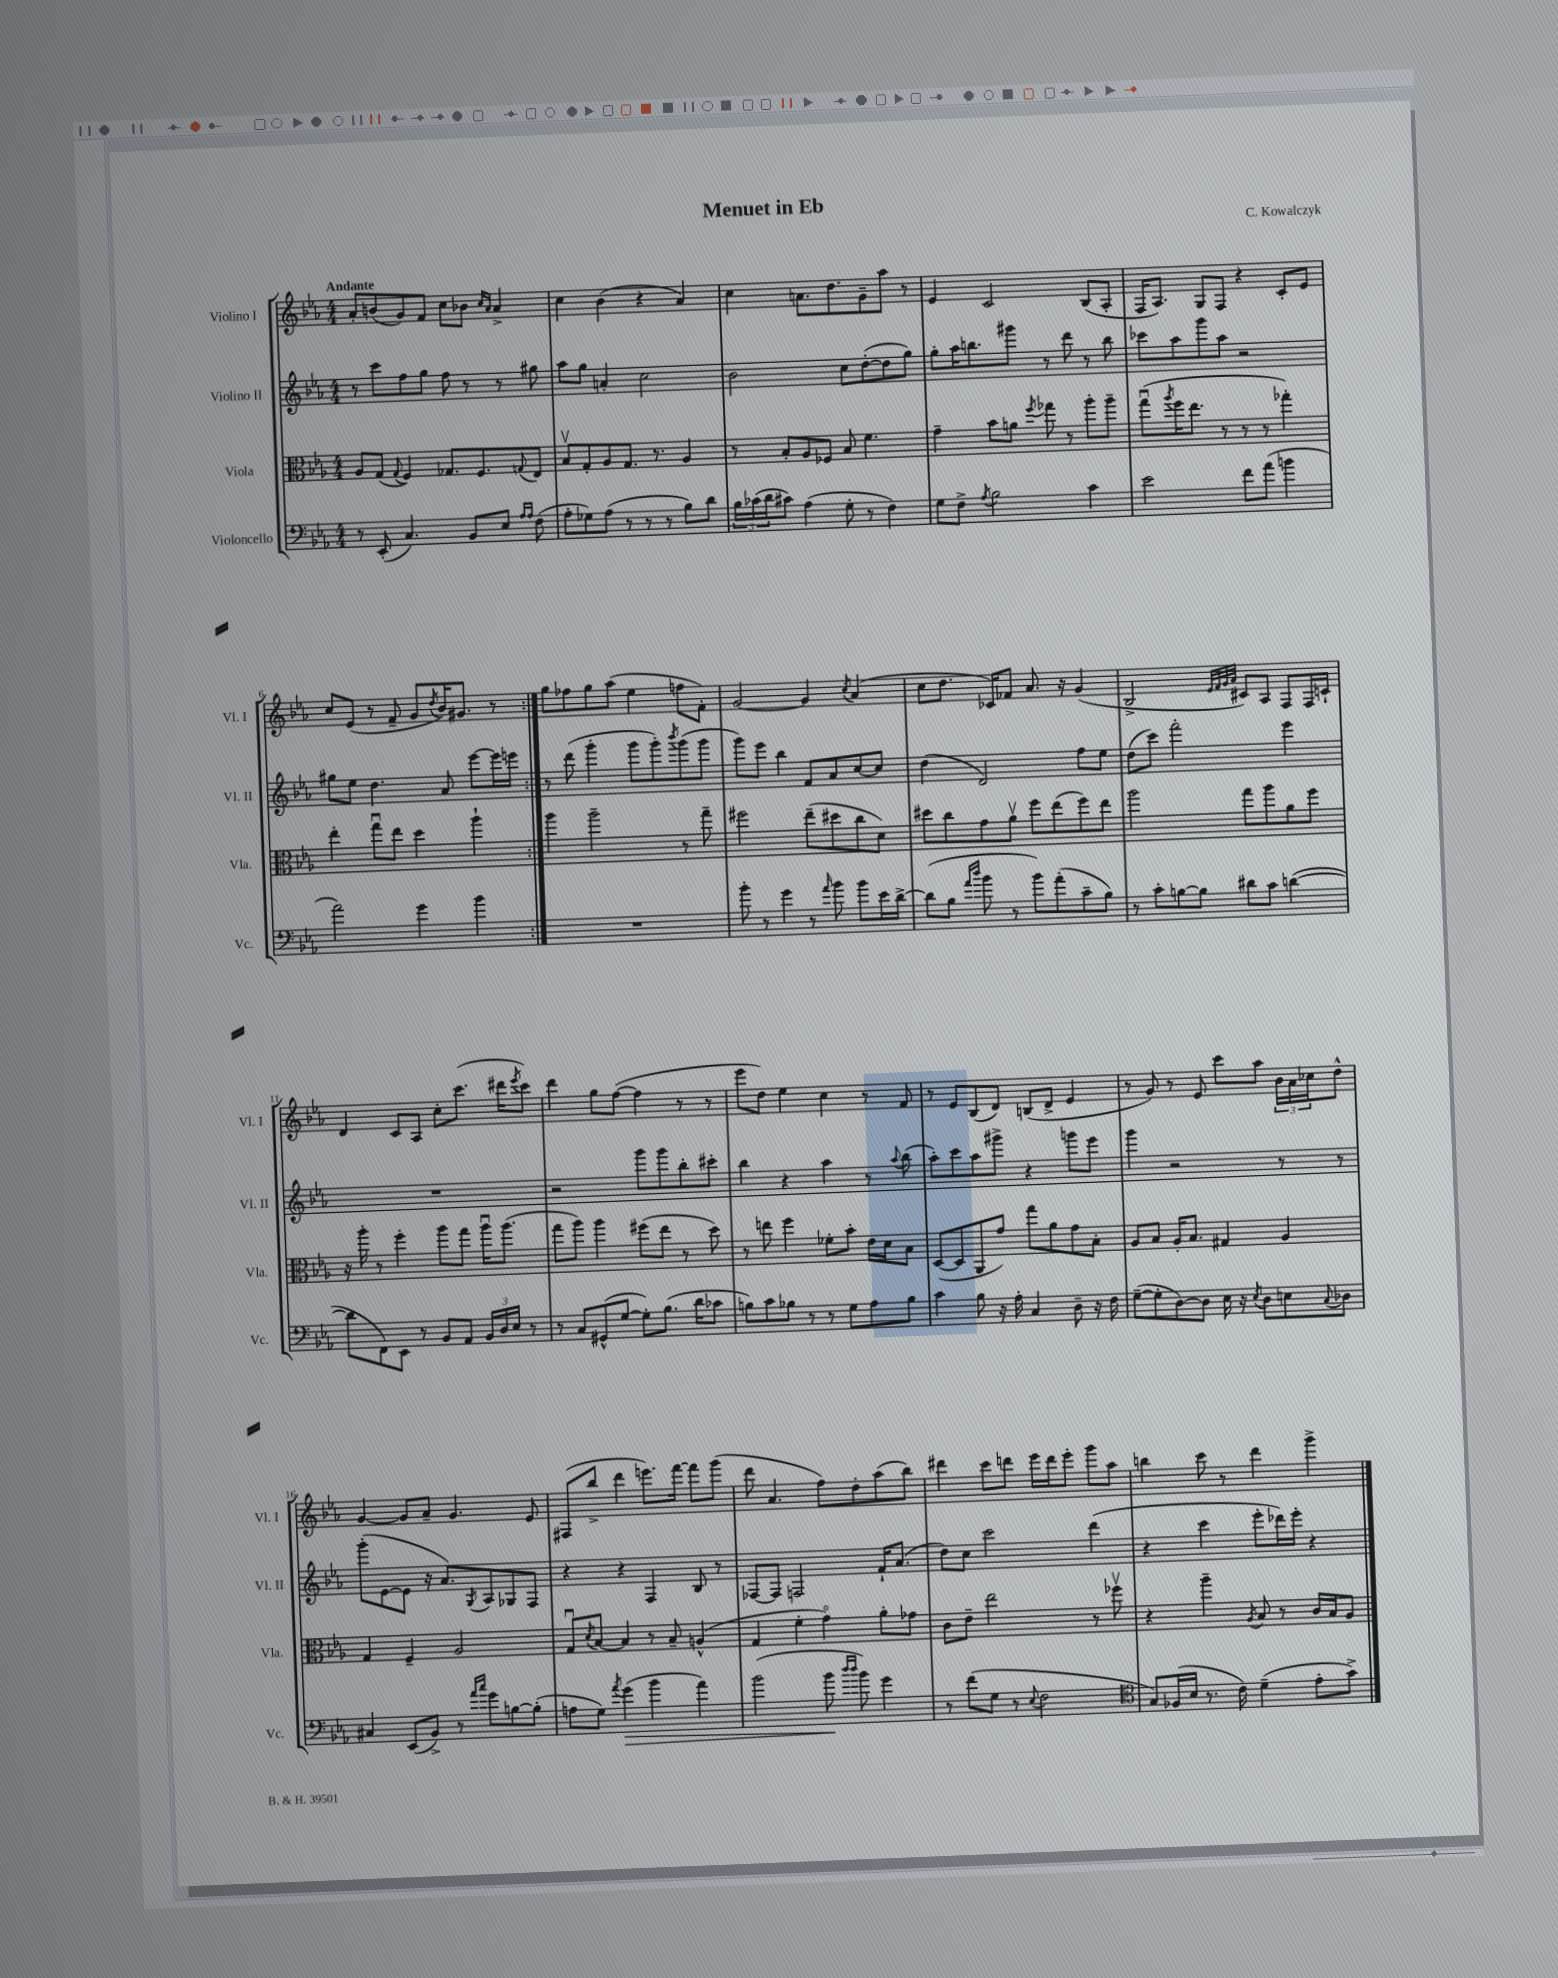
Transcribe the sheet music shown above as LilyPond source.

\header { title = "Menuet in Eb" composer = "C. Kowalczyk" }
<<
\new StaffGroup <<
\new Staff = "s0" \with { instrumentName = "Violino I" shortInstrumentName = "Vl. I" } {
    \clef treble \key ees \major \numericTimeSignature \time 4/4 \tempo "Andante"
    \repeat volta 2 { aes'8-. b'8( g'8) f'8 c''8 bes'8 \grace { c''16 aes'16 } aes'4-> |
    c''4 bes'4( r4 aes'4) |
    c''4 a'8. d''8. g'8-- aes''8 r8 |
    ees'4 c'2 bes8( aes8-. |
    f16 aes8.) g8 f8 r4 c'8-. ees'8 |
    c''8 ees'8( r8 f'8-- g'8 \acciaccatura { d''8 } bes'16) gis'8. r8 | }
    g''8 fes''8 g''8 aes''8( ees''4 f''8 f'8-.) |
    g'2~ g'4 \acciaccatura { c''8 } aes'4( |
    c''8 d''8. ces'16) fes'8 aes'8. r16 g'4( |
    bes2-> \grace { ees'32 f'32 g'32 aes'32 } cis'8) aes8 f8 f16 c'16-! |
    d'4 c'8 aes8 c''8-. c'''8.( dis'''16 \acciaccatura { ees'''8 } c'''8) |
    d'''4 g''8 f''8~( f''4 r8 r8 |
    ees'''8 d''8) ees''4 c''4 r8 f'8 |
    r8 ees'8 bes8( d'8) b8( d'8-> ees'4 |
    r8 g'8) r8 ees'8 c'''8 aes''8 \tuplet 3/2 { bes'16 aes'16 ces''16 } d''8-^ |
    g'4~ g'8 aes'8-- g'4. ees'8 |
    fis8( bes''8-> d'''4 e'''8.) f'''16~ f'''8 g'''8( |
    d'''8 aes'4. f''8) d''8-. aes''8( bes''8) |
    dis'''4 c'''8 d'''8 ees'''16 d'''16 ees'''8-. g'''8 aes''8 |
    b''4 c'''8 r8 d'''4 g'''4-> \bar "|." |
}
\new Staff = "s1" \with { instrumentName = "Violino II" shortInstrumentName = "Vl. II" } {
    \clef treble \key ees \major \numericTimeSignature \time 4/4
    \repeat volta 2 { r8 c'''8 f''8 g''8 f''8 r8 r8 gis''8 |
    aes''8 g''8 a'4-. c''2 |
    bes'2 c''8 d''8~-.( d''8 g''8) |
    g''8-. aes''16 b''8. gis'''8 r8 d'''8 r8 b''8 |
    ces'''8 aes''8 g'''8 aes''8 r2 |
    gis''8 ees''8 d''4. aes'8 ees'''8~ ees'''16 e'''16 | }
    r8 d'''8( g'''4-. g'''8 g'''8-.) \acciaccatura { bes'''8 } g'''8( g'''8 |
    g'''8) ees'''8 bes''4 f'8 aes'8 c''8~ c''8 |
    d''4( d'2) f''8 ees''8 |
    d''8( c'''8) f'''2-. ees'''4 |
    R1 |
    r2 g'''8 g'''8 bes''8-. cis'''8-. |
    bes''4 r4 aes''4 r8 \appoggiatura { aes''8 } bes''8( |
    aes''8-.) c'''8 aes''8 gis'''8-> r4 g'''8 ees'''8 |
    g'''4 r2 r8 r8 |
    g'''8-.( ees'8~ ees'8 r16 aes'8.) \acciaccatura { g8 } aes8 ges8 f8 |
    r4 r4 f4 bes8 r8 |
    fes8~ fes8 f2 f'16-! aes'8.( |
    d''8) c''8 c'''2 d'''4( |
    r4 c'''4 ees'''8-. des'''16) ees'''16-. r4 \bar "|." |
}
\new Staff = "s2" \with { instrumentName = "Viola" shortInstrumentName = "Vla." } {
    \clef alto \key ees \major \numericTimeSignature \time 4/4
    \repeat volta 2 { aes8 g8( \appoggiatura { g8 } f4) ges8. f8. \appoggiatura { g8 } ees8 |
    bes8\upbow g8-. aes8 g8. r8. aes4 |
    r8 bes8-. aes8 fes8 bes8 f'4. |
    g'4-- bes'8 a'8 \acciaccatura { f''8 } ges''8 r8 aes''8-. aes''8-- |
    g''8\downbow( \acciaccatura { aes''8 } f''16 ees''8. r8 r8 r8 ges''4-.) |
    ees''4-. g''8\downbow ees''8 d''4 aes''4-! | }
    aes''4 aes''2-- r8 g''8-- |
    fis''2 ees''8--( dis''8 c''8 d'8) |
    dis''8 c''8 g'8 aes'8\upbow f''8 ees''8( f''8) ees''8 |
    aes''2 g''8 aes''8 aes'8 f''8 |
    r16 aes''16-. r8 f''4-. aes''8 g''8 aes''16\downbow aes''8.( |
    g''8 aes''8) aes''4 fis''8( ees''8 r8 d''8) |
    r8 e''8 f''4 fes'8-. bes'8-. ees'16 d'16 bes8 |
    d8~( d8 aes,8 g'8) g''8 aes'8 g'8 bes8-. |
    aes8 bes8 aes16-. bes8. gis4 aes4 |
    g4 f4-- aes2 |
    g8\downbow \acciaccatura { d'8 } bes8~ bes4 r8 bes8-- a4-^( |
    g4 f'4-. g'4\flageolet) aes'8-. ges'8 |
    c'8 ees'8-- ees''2 r8 fes''8\upbow |
    r4 aes''4-- \acciaccatura { aes8 } bes8 r8 c'16 bes16 aes8 \bar "|." |
}
\new Staff = "s3" \with { instrumentName = "Violoncello" shortInstrumentName = "Vc." } {
    \clef bass \key ees \major \numericTimeSignature \time 4/4
    \repeat volta 2 { r8 ees,8-.( c4.) bes,8 ees8 \grace { aes16 aes16 } f8( |
    aes8-. ges8) aes8( r8 r8 r8 bes8) d'8 |
    \tuplet 3/2 { bes16 ces'16( d'16 } cis'8) aes4( g8-. r8 f4) |
    g8 f8-> \acciaccatura { aes8 } bes2 c'4 |
    ees'2 f'8 aes'8( b'4 |
    aes'2) g'4 bes'4 | }
    R1 |
    bes'8-. r8 g'4 r8 \grace { aes'16 } bes'8 bes'8 ees'16 d'16~-> |
    d'8( bes8 \grace { aes'16 d''16 } bes'8 r8 bes'8) aes'8-.( c'8-- bes8) |
    r8 c'8-. b8~ b8 dis'8 c'8 d'4~( |
    d'8 f,8) ees,8 r8 bes,8 aes,8 \tuplet 3/2 { bes,16 d16 ees16 } r8 |
    r8 c8 gis,8-^( g8~ g8-.) bes8.( d'16 ces'8 |
    b8) c'8 bes8 r8 r8 g8 aes8 bes8 |
    c'4 bes8 r16 aes16-. c4 d8-- r16 f16 |
    g8~--( g8-. d8~) d8 ees16 r16 \acciaccatura { ees8 } d8 e8 \appoggiatura { c8 } des8 |
    cis4 ees,8( bes,8->) r8 \grace { aes'16 c''16 } g'8 b8~ b8-.( |
    a8 g8) \acciaccatura { aes'8 } g'4\>( bes'4 aes'4) |
    bes'2( bes'8\! \grace { d''16 d''16 } bes'8) g'4 |
    r8 f'8( g8 r8 \appoggiatura { ees8 } f2 |
    \clef tenor g8) fes16( bes16 r8. c'16) d'4--( ees'8-. g'8->) \bar "|." |
}
>>
>>
